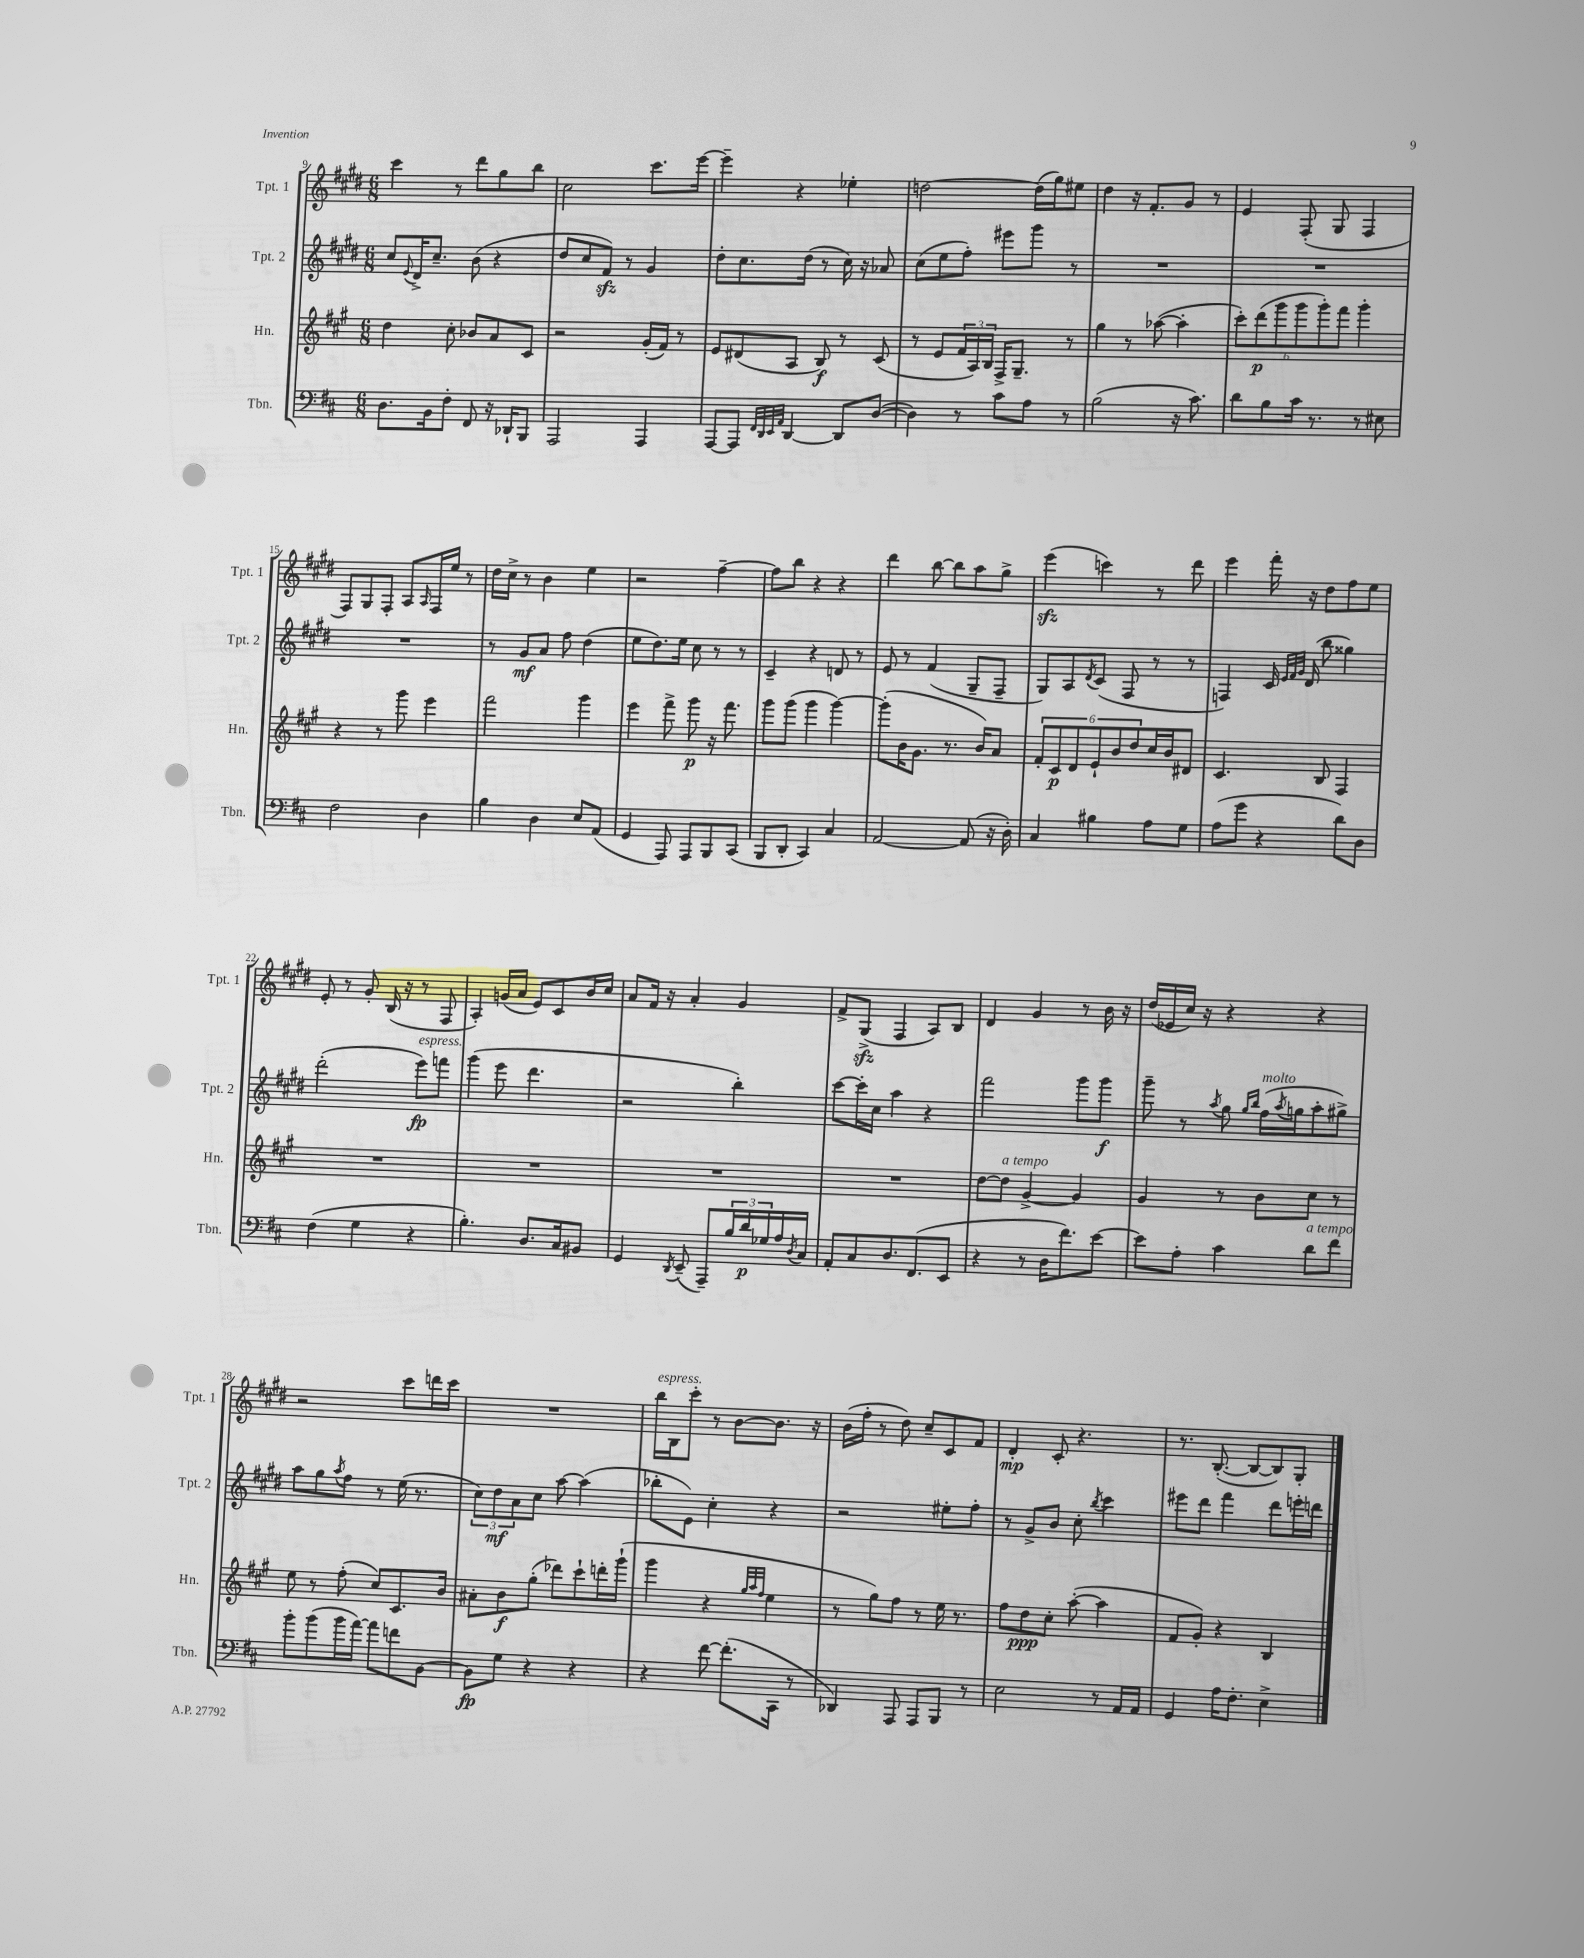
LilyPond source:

<<
\new StaffGroup <<
\new Staff = "s0" \with { instrumentName = "Tpt. 1" shortInstrumentName = "Tpt. 1" } {
    \clef treble \key e \major \numericTimeSignature \time 6/8
    cis'''4 r8 dis'''8 gis''8 b''8 |
    cis''2 cis'''8. e'''16~ |
    e'''4-- r4 ees''4-. |
    d''2~ d''16( gis''16) eis''8 |
    dis''4 r16 fis'8.-. gis'8 r8 |
    e'4 fis8-.( gis8 fis4 |
    fis8) gis8 fis8-. a8 \grace { a16 } fis16 e''16 r8 |
    dis''16 cis''16-> r8 b'4 e''4 |
    r2 fis''4~-- |
    fis''8 b''8 r4 r4 |
    dis'''4 b''8~ b''8 a''8 gis''8-> |
    e'''4\sfz( c'''4) r8 dis'''8 |
    e'''4 fis'''16-. r16 dis''8 fis''8 e''8 |
    e'8-. r8 gis'8-. b16( r16 r8 fis8 |
    a4-.) g'16( a'16 e'8) cis'8 b'16 cis''16 |
    a'8 fis'16 r16 a'4-. gis'4 |
    fis'8-> gis8->\sfz( fis4 a8) b8 |
    dis'4 gis'4 r8 b'16 r16 |
    dis''16( ees'16 cis''16) r16 r4 r4 |
    r2 cis'''8 d'''16 cis'''16 |
    R2. |
    b''16^\markup { \italic "espress." } b16 cis'''8-. r8 b'8~ b'8. r16 |
    b'16( fis''16-. r8 dis''8) cis''8-- cis'8 fis'8 |
    dis'4-.\mp cis'8-. r4. |
    r8. b8.~-.( b8~ b8) gis8-. \bar "|." |
}
\new Staff = "s1" \with { instrumentName = "Tpt. 2" shortInstrumentName = "Tpt. 2" } {
    \clef treble \key e \major \numericTimeSignature \time 6/8
    cis''8 \appoggiatura { e'8 } dis'16-> cis''8.-- b'8( r4 |
    dis''8 cis''8 fis'8\sfz) r8 gis'4 |
    dis''8-. cis''8. dis''16( r8 cis''16) r16 aes'8 |
    cis''8( e''8 fis''8-.) eis'''8 gis'''8 r8 |
    R2. |
    R2. |
    R2. |
    r8 gis'8\mf a'8 fis''8 dis''4( |
    e''8 dis''8.) e''16 cis''8 r8 r8 |
    cis'4-- r4 d'8 r8 |
    e'8 r8 fis'4( gis8-- fis8-- |
    gis8) a8 \acciaccatura { dis'8 } cis'8( fis8 r8 r8 |
    f4) cis'16 \grace { e'32 fis'32 gis'32 } dis'16( b''8 gisis''4) |
    dis'''2-.( e'''8\fp^\markup { \italic "espress." }) f'''8 |
    gis'''4( e'''8 dis'''4. |
    r2 b''4-.) |
    cis'''8~ cis'''16-. cis''16 a''4 r4 |
    fis'''2 gis'''8 gis'''8\f |
    gis'''8-- r8 \acciaccatura { a''8 } gis''8 \grace { gis''16 b''16 } fis''16^\markup { \italic "molto" }( \acciaccatura { a''8 } g''16 a''8-. gis''8->) |
    a''8 gis''8 \acciaccatura { a''8 } fis''8 r8 e''16( r8. |
    \tuplet 3/2 { cis''8) dis''8\mf a'8 } cis''8 a''8~ a''4( |
    bes''8-. e'8) cis''4-. r4 |
    r2 eis''8-. fis''8-. |
    r8 gis'8-> b'8 cis''8-. \acciaccatura { b''8 } cis'''4 |
    eis'''8 dis'''8 fis'''4 dis'''8 e'''16-. d'''16 \bar "|." |
}
\new Staff = "s2" \with { instrumentName = "Hn." shortInstrumentName = "Hn." } {
    \clef treble \key a \major \numericTimeSignature \time 6/8
    d''4 cis''8-. bes'8 a'8 cis'8 |
    r2 gis'16-.( fis'16) r8 |
    e'8 dis'8( a8 b8\f) r8 cis'8( |
    r8 e'8 \tuplet 3/2 { fis'16 a16) b16 } fis16-> gis8.-- r8 |
    gis''4 r8 aes''8~( aes''4-. |
    \tuplet 6/4 { cis'''8-.) d'''8\p( gis'''8 gis'''8 gis'''8-.) fis'''8 } gis'''4-. |
    r4 r8 gis'''8 e'''4 |
    fis'''2 gis'''4 |
    e'''4 fis'''8-> gis'''8\p r16 fis'''8. |
    gis'''8 gis'''8( gis'''4 gis'''4~) |
    gis'''8-.( b'16 gis'8. r8. b'16) a'8 |
    \tuplet 6/4 { fis'8-. cis'8\p d'8 e'8-! b'8 d''8 } cis''16 b'16 dis'8 |
    cis'4. b8 fis4 |
    R2. |
    R2. |
    R2. |
    R2. |
    d''8~ d''8^\markup { \italic "a tempo" } gis'4~-> gis'4 |
    gis'4 r8 b'8 cis''8 r8 |
    e''8 r8 fis''8-.( cis''8) cis'8. b'16 |
    ais'8-. b'8\f gis''8-.( des'''8) cis'''8-! d'''16-. gis'''16-!( |
    gis'''4 r4 \grace { gis''32 a''32 fis''32 } e''4 |
    r8 gis''8) fis''8 r8 e''16 r8. |
    fis''8 d''8\ppp cis''8-. a''8~-.( a''4 |
    fis'8 gis'8-.) r4 b4 \bar "|." |
}
\new Staff = "s3" \with { instrumentName = "Tbn." shortInstrumentName = "Tbn." } {
    \clef bass \key d \major \numericTimeSignature \time 6/8
    d8. b,16 fis8-. fis,8 r16 des,16-! b,,8 |
    a,,2 a,,4 |
    a,,8~ a,,8 \grace { fis,32 d,32 e,32 a,32 } d,4~ d,8 d8~( |
    d4) r8 cis'8 a8 r8 |
    b2( r16 cis'8.) |
    d'8 b8 cis'16 r8. r8 eis8 |
    fis2 d4 |
    b4 d4 e8 a,8( |
    g,4 a,,8) a,,8 b,,8 cis,8( |
    b,,8 d,8-. cis,4) cis4 |
    a,2~ a,8( r16 d16-.) |
    cis4 bis4 a8 g8 |
    a8( g'8 r4 d'8) d8 |
    fis4( g4 r4 |
    b4.-.) d8. cis16 bis,8 |
    g,4 \acciaccatura { d,8 } e,8--( a,,8--) \tuplet 3/2 { b16 d'16\p ges16 } a16 \acciaccatura { d8 } cis16 |
    a,8-. cis8 d8. fis,8.( e,8 |
    r4 r8 d16 fis'8.) e'8~ |
    e'8 a8-. cis'4 d'8^\markup { \italic "a tempo" } fis'8 |
    b'8-. b'8( b'16 a'16~) a'8 f'8 b,8~ |
    b,8\fp g8 r4 r4 |
    r4 fis'8~ fis'8.-.( cis,16 r8 |
    des,4) a,,8 a,,8 b,,8 r8 |
    e2 r8 a,16 a,16 |
    g,4 a16 fis8.-. e4-> \bar "|." |
}
>>
>>
\layout { \context { \Score currentBarNumber = #9 } }
